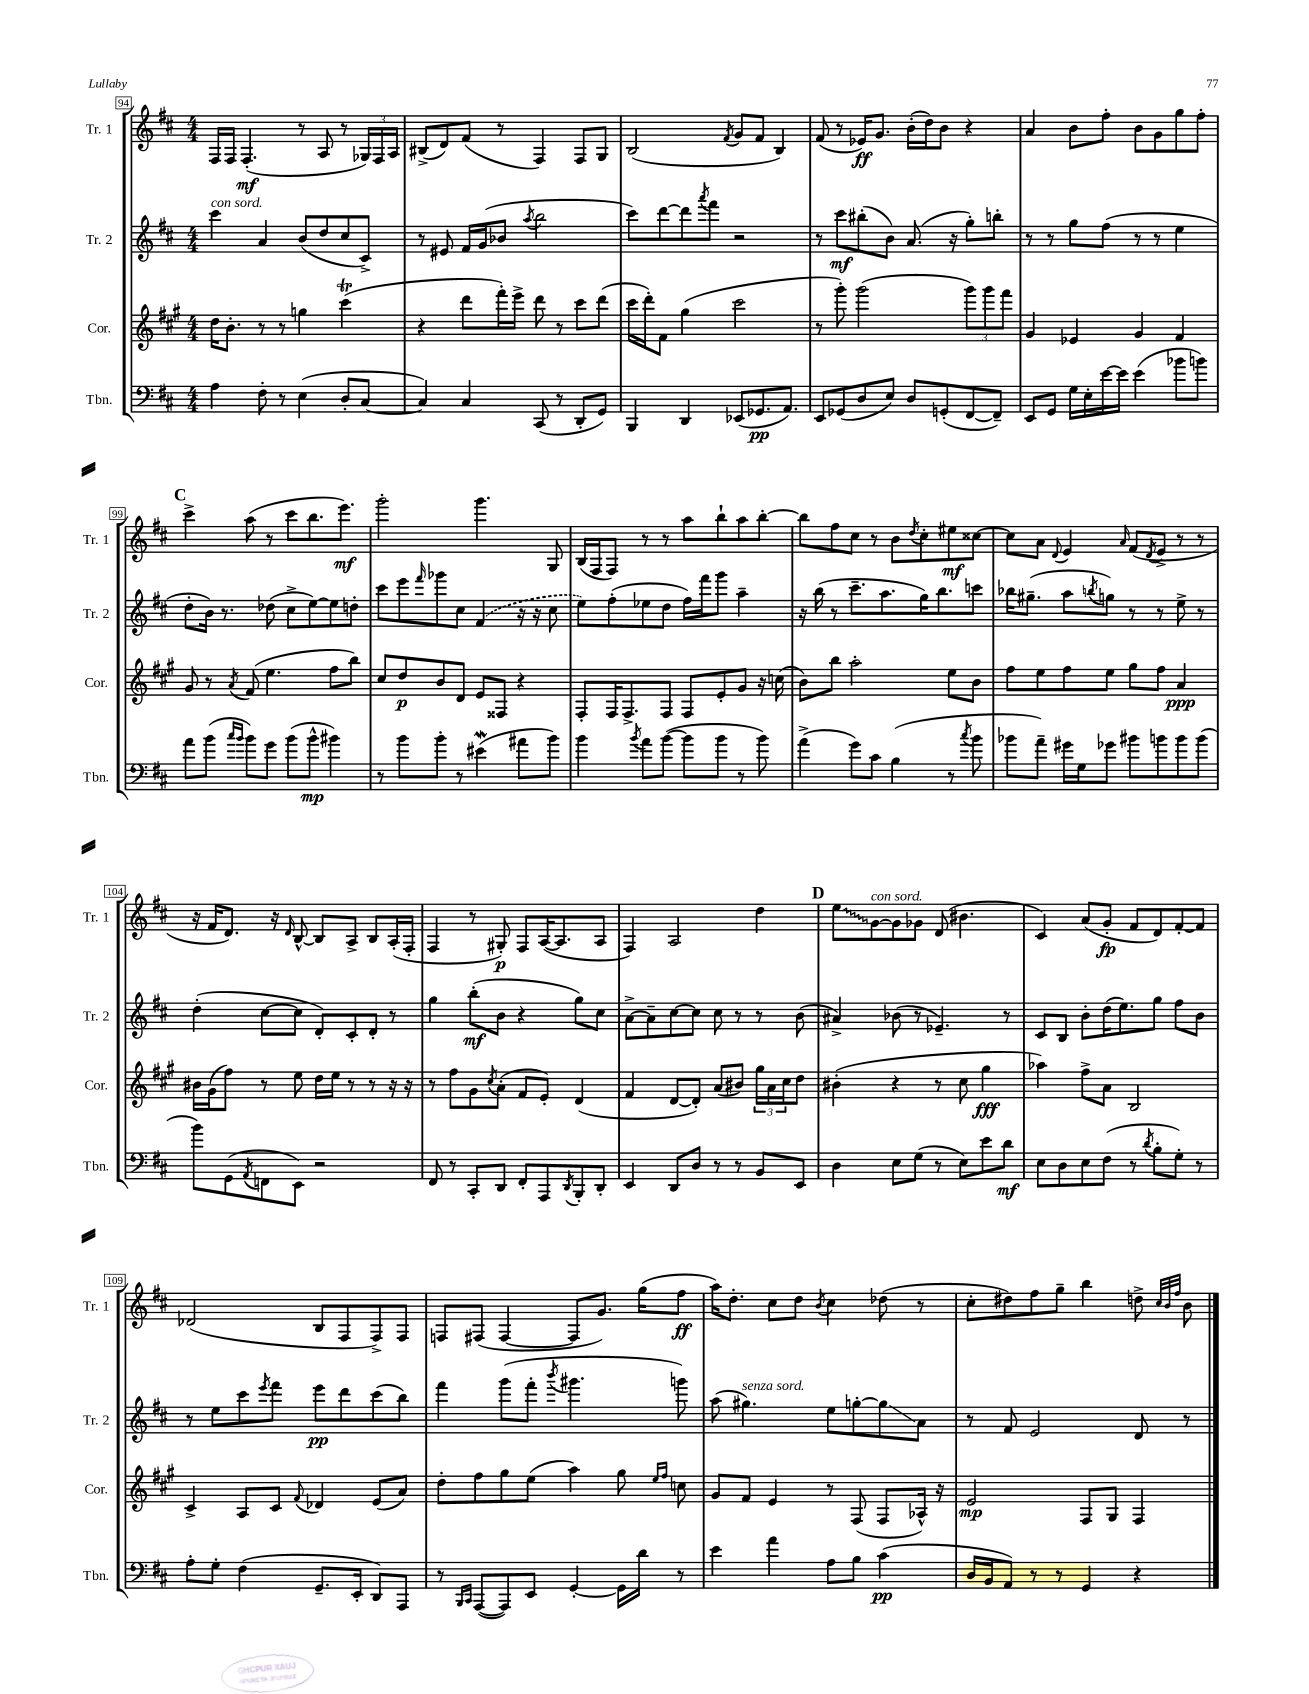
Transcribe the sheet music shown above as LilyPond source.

<<
\new StaffGroup <<
\new Staff = "s0" \with { instrumentName = "Tr. 1" shortInstrumentName = "Tr. 1" } {
    \clef treble \key d \major \numericTimeSignature \time 4/4
    fis16 fis16 fis4.-.\mf( r8 a8 r8 \tuplet 3/2 { ges16) fis16 a16 } |
    bis8->( d'8) fis'8( r8 fis4) fis8 g8 |
    b2( \acciaccatura { fis'8 } g'8 fis'8 b4) |
    fis'8( r8 ees'16\ff) g'8. b'16-.( d''16) b'8 r4 |
    a'4 b'8 fis''8-. b'8 g'8 g''8 fis''8-. |
    \mark \markup { \bold "C" } cis'''4-> a''8( r8 cis'''8 b''8. e'''8.\mf) |
    g'''2-. g'''4. g8 |
    b16( fis16 fis8) r8 r8 a''8 b''8-! a''8 b''8~-. |
    b''8 fis''8 cis''8 r8 b'8 \acciaccatura { d''8 } cis''8-. eis''8\mf cisis''8~ |
    cisis''8 a'8 \appoggiatura { d'8 } e'4 \grace { a'16 } fis'8( \acciaccatura { d'8 } e'8-> r8 r8 |
    r16 fis'16 d'8.) r16 \grace { d'16 } b8~-^ b8 a8-> b8 a16-.( fis16-. |
    fis4 r8 gis8-.\p) fis8 a16~( a8. a8 |
    fis4) a2 d''4 |
    \mark \markup { \bold "D" } \once \override Glissando.style = #'zigzag e''8\glissando g'8~^\markup { \italic "con sord." } g'8 ges'8 d'8( bis'4. |
    cis'4) a'8( g'8-.\fp fis'8 d'8) fis'8~-. fis'8 |
    des'2( b8 fis8 fis8->) fis8 |
    f8 fis8( fis4~ fis8 g'8.) g''16( fis''8\ff |
    a''16) d''8.-. cis''8 d''8 \acciaccatura { b'8 } cis''4 des''8( r8 |
    cis''8-. dis''8) fis''8 g''8-- b''4 d''8-> \grace { cis''32 b'32 fis''32 } b'8 \bar "|." |
}
\new Staff = "s1" \with { instrumentName = "Tr. 2" shortInstrumentName = "Tr. 2" } {
    \clef treble \key d \major \numericTimeSignature \time 4/4
    cis'''4^\markup { \italic "con sord." } a'4 b'8( d''8 cis''8 cis'8->) |
    r8 eis'8 fis'16 g'16( bes'8 \acciaccatura { a''8 } b''2 |
    cis'''8) d'''8~ d'''8 \acciaccatura { a'''8 } fis'''8 r2 |
    r8 cis'''8\mf bis''8-.( b'8) a'8.( r16 g''8-.) b''8-. |
    r8 r8 g''8 fis''8( r8 r8 e''4 |
    \mark \markup { \bold "C" } d''8-. b'16) r8. des''8( cis''8-> e''8~) e''8 d''8-. |
    cis'''8 e'''8 \grace { fis'''16 } ges'''8 cis''8 \once \slurDashed fis'4( r16 r16 cis''8 |
    e''8) fis''8-.( ees''8 d''8 fis''16) fis'''16 g'''8 a''4-- |
    r16 b''16( r8 cis'''8.-- a''8. g''16) b''8. c'''8 |
    bes''16 gis''8.--( a''8 \acciaccatura { b''8 } g''8) r8 r8 e''8-> r8 |
    d''4-.( cis''8~ cis''8 d'8-.) cis'8-. d'8-. r8 |
    g''4 b''8-.\mf( b'8 r4 g''8) cis''8 |
    a'8~-> a'8-- cis''8~ cis''8 cis''8 r8 r8 b'8( |
    \mark \markup { \bold "D" } ais'4->) bes'8( r8 ees'4.--) r8 |
    cis'8 b8 b'8-. d''16( e''8.) g''8 fis''8 b'8 |
    r8 e''8 cis'''8 \acciaccatura { e'''8 } fis'''8 e'''8\pp d'''8 cis'''8( b''8) |
    fis'''4 g'''8( fis'''8-. \acciaccatura { b'''8 } gis'''4. g'''8) |
    a''8( gis''4.^\markup { \italic "senza sord." }) e''8 g''8~-. g''8\glissando a'8 |
    r8 fis'8 e'2 d'8 r8 \bar "|." |
}
\new Staff = "s2" \with { instrumentName = "Cor." shortInstrumentName = "Cor." } {
    \clef treble \key a \major \numericTimeSignature \time 4/4
    d''16 b'8.-. r8 r8 g''4 cis'''4\trill( |
    r4 d'''8 fis'''16-.) e'''16-> d'''8 r8 cis'''8 d'''8( |
    cis'''16 d'''16-.) fis'8 gis''4( cis'''2 |
    r8 gis'''8-.) gis'''2( \tuplet 3/2 { gis'''8) gis'''8 fis'''8 } |
    gis'4 ees'4 gis'4 fis'4 |
    \mark \markup { \bold "C" } gis'8 r8 \acciaccatura { a'8 } fis'8( e''4. fis''8 b''8) |
    cis''8 d''8\p b'8 d'8 e'8 fisis8 r4 |
    fis8-. fis16 fis8.-> fis8 fis8 e'8-. gis'8 r16 c''16( |
    b'8) b''8 a''2-. e''8 b'8 |
    fis''8 e''8 fis''8 e''8 gis''8 fis''8 a'4\ppp |
    bis'16 gis'16( fis''8) r8 e''8 d''16 e''16 r8 r8 r16 r16 |
    r8 fis''8 gis'8 \acciaccatura { cis''8 } a'8-.( fis'8 e'8-.) d'4( |
    fis'4 d'8~ d'8-.) a'8( bis'8) \tuplet 3/2 { gis''16 a'16 cis''16 } d''8 |
    \mark \markup { \bold "D" } bis'4-.( r4 r8 cis''8 gis''4\fff |
    aes''4) fis''8-> a'8 b2 |
    cis'4-> a8 cis'8 \appoggiatura { fis'8 } des'4 e'8( a'8) |
    d''8-. fis''8 gis''8 e''8( a''4) gis''8 \grace { e''16 fis''16 } c''8 |
    gis'8 fis'8 e'4 r8 fis8( fis8 aes16-^) r16 |
    e'2\mp fis8 gis8 fis4 \bar "|." |
}
\new Staff = "s3" \with { instrumentName = "Tbn." shortInstrumentName = "Tbn." } {
    \clef bass \key d \major \numericTimeSignature \time 4/4
    a4 fis8-. r8 e4( d8-. cis8~ |
    cis4) cis4 cis,8( r8 d,8-. g,8) |
    b,,4 d,4 ees,8( ges,8.\pp a,8.) |
    e,8 ges,8( d8 e8) d8 g,8-.( fis,8~ fis,8--) |
    e,8 g,8 g16 e16-. e'16~ e'16 e'4( bes'8 b'8) |
    \mark \markup { \bold "C" } a'8 b'8( \grace { cis''16 b'16 } b'8) g'8 b'8( b'8-^\mp bis'4) |
    r8 b'8 b'8-. r8 eis'4\mordent( ais'8 b'8) |
    b'4 \acciaccatura { b'8 } a'8 b'8~( b'8 b'8 r8 b'8) |
    a'4->( g'8) cis'8 b4( r8 \acciaccatura { cis''8 } b'8 |
    bes'8 a'8--) gis'16 g16 ges'8 bis'8 b'8 b'8 b'8( |
    b'8) g,8( \acciaccatura { a,8 } f,8 e,8) r2 |
    fis,8 r8 cis,8-. d,8 fis,8-. a,,8 \acciaccatura { d,8 } b,,8-. d,8-. |
    e,4 d,8 d8 r8 r8 b,8 e,8 |
    \mark \markup { \bold "D" } d4 e8 g8( r8 e8) e'8 d'8\mf |
    e8 d8 e8 fis8( r8 \acciaccatura { d'8 } b8-. g8-.) r8 |
    a8-. g8-. fis4( g,8.-- e,16-. d,8) a,,8 |
    r8 \grace { b,,16 cis,16 } a,,8~( a,,8) e,8 g,4~-. g,16 d'16 r8 |
    e'4 a'4 a8 b8 cis'4\pp( |
    d16 b,16 a,8) r8 r8 g,4 r4 \bar "|." |
}
>>
>>
\layout { \context { \Score currentBarNumber = #94 \override BarNumber.stencil = #(make-stencil-boxer 0.1 0.3 ly:text-interface::print) } }
